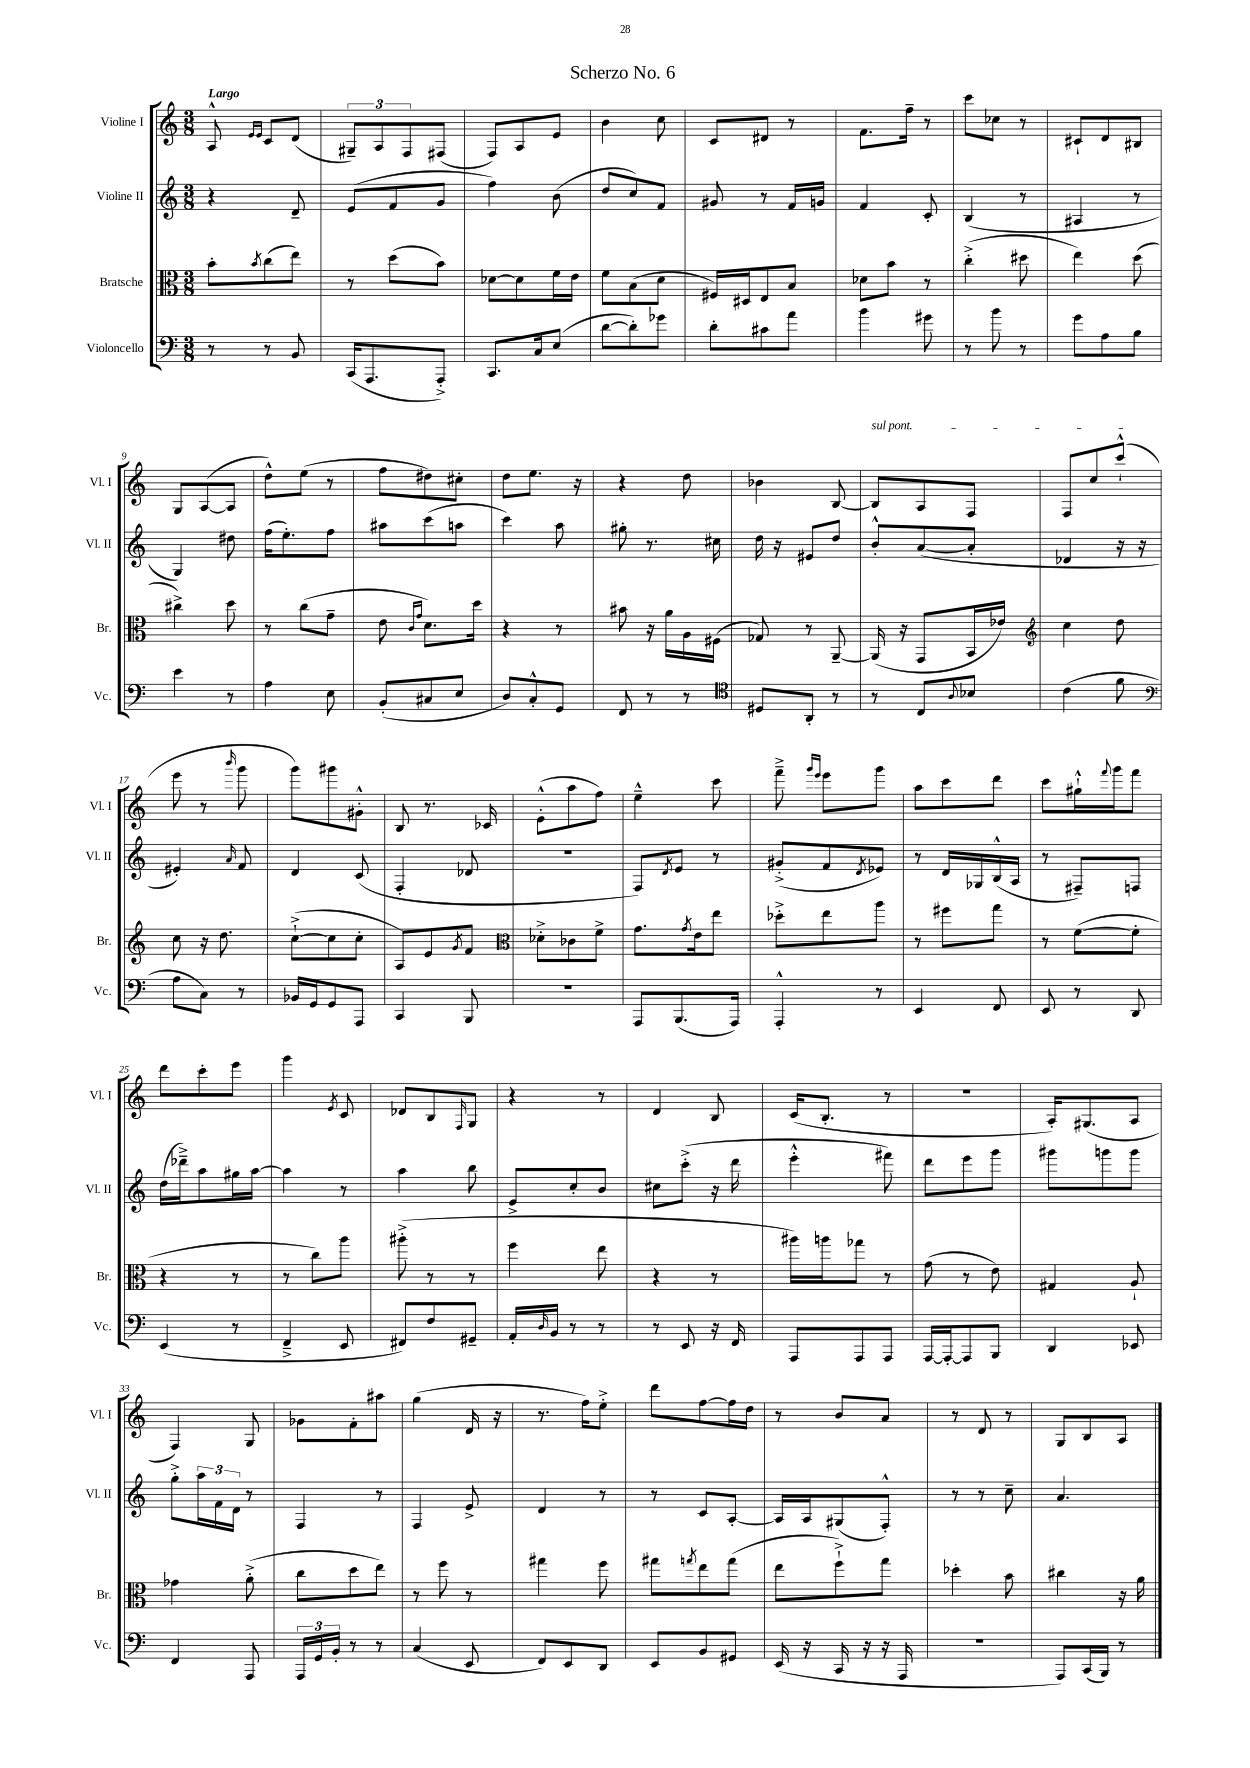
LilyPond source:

\header { title = "Scherzo No. 6" }
<<
\new StaffGroup <<
\new Staff = "s0" \with { instrumentName = "Violine I" shortInstrumentName = "Vl. I" } {
    \clef treble \key c \major \numericTimeSignature \time 3/8 \tempo "Largo"
    a8-^ \grace { e'16 e'16 } c'8 d'8( |
    \tuplet 3/2 { gis8--) a8 f8 } fis8( |
    f8) a8 e'8 |
    b'4 c''8 |
    c'8 dis'8 r8 |
    f'8. f''16-- r8 |
    c'''8 ces''8 r8 |
    cis'8-! d'8 bis8 |
    g8 a8~( a8 |
    d''8-^) e''8( r8 |
    f''8 dis''8) cis''8-. |
    d''8 e''8. r16 |
    r4 d''8 |
    bes'4 b8~ |
    \once \override TextSpanner.bound-details.left.text = \markup { \italic "sul pont." } b8\startTextSpan a8 f8 |
    f8 c''8 c'''8-!-^\stopTextSpan( |
    e'''8 r8 \grace { b'''16 } g'''8 |
    g'''8) gis'''8 gis'8-.-^ |
    b8 r8. ces'16 |
    e'8-.-^( a''8 f''8) |
    e''4---^ c'''8 |
    f'''8---> \grace { g'''16 e'''16 } e'''8 g'''8 |
    a''8 c'''8 d'''8 |
    c'''8 gis''16-!-^ \appoggiatura { f'''8 } g'''16 f'''8 |
    d'''8 c'''8-. e'''8 |
    g'''4 \acciaccatura { e'8 } c'8 |
    des'8 b8 \grace { f16 } g8 |
    r4 r8 |
    d'4 b8 |
    c'16( b8.-. r8 |
    r4. |
    a16-.) gis8.( a8 |
    f4) g8 |
    ges'8 f'8-. ais''8 |
    g''4( d'16 r16 |
    r8. f''16) e''8-.-> |
    d'''8 f''8~ f''16 d''16 |
    r8 b'8 a'8 |
    r8 d'8 r8 |
    g8 b8 a8 \bar "|." |
}
\new Staff = "s1" \with { instrumentName = "Violine II" shortInstrumentName = "Vl. II" } {
    \clef treble \key c \major \numericTimeSignature \time 3/8
    r4 d'8-- |
    e'8( f'8 g'8 |
    f''4) b'8( |
    d''8 c''8) f'8 |
    gis'8 r8 f'16 g'16 |
    f'4 c'8-. |
    b4( r8 |
    ais4 r8 |
    g4) dis''8 |
    f''16( e''8.-.) f''8 |
    ais''8 c'''8( a''8 |
    c'''4) a''8 |
    gis''8-. r8. cis''16 |
    d''16 r16 eis'8 d''8 |
    b'8-.-^ a'8~( a'8-. |
    des'4 r16 r16 |
    eis'4-.) \grace { a'16 } f'8 |
    d'4 c'8( |
    f4-. des'8 |
    r4. |
    f8) \acciaccatura { d'8 } e'8 r8 |
    gis'8-.->( f'8 \acciaccatura { d'8 } ees'8) |
    r8 d'16 ges16 b16-^( a16 |
    r8 fis8--) f8 |
    d''16( des'''16--->) a''8 gis''16 a''16~ |
    a''4 r8 |
    a''4 b''8 |
    e'8-> c''8-. b'8 |
    cis''8 c'''8-.->( r16 d'''16 |
    e'''4-.-^ fis'''8) |
    d'''8 e'''8 g'''8 |
    gis'''8 g'''8 g'''8 |
    g''8-.-> \tuplet 3/2 { a''16 f'16 d'16 } r8 |
    f4 r8 |
    f4 e'8-> |
    d'4 r8 |
    r8 c'8 a8~-. |
    a16 a16 gis8( f8-.-^) |
    r8 r8 c''8-- |
    a'4. \bar "|." |
}
\new Staff = "s2" \with { instrumentName = "Bratsche" shortInstrumentName = "Br." } {
    \clef alto \key c \major \numericTimeSignature \time 3/8
    b'8-. \acciaccatura { b'8 } c''8( e''8) |
    r8 d''8( b'8) |
    des'8~ des'8 f'16 e'16 |
    f'8 b8( d'8 |
    fis16) dis16 e8 b8 |
    des'8 b'8 r8 |
    c''4-.->( dis''8 |
    e''4) d''8( |
    cis''4->) d''8 |
    r8 c''8( g'8-- |
    e'8 \grace { c'16 g'16 } d'8.) d''16 |
    r4 r8 |
    bis'8 r16 a'16 a16 fis16( |
    ges8) r8 a,8~-- |
    a,16( r16 g,8 b,16 ees'16) |
    \clef treble c''4 d''8 |
    c''8 r16 d''8. |
    c''8~-!->( c''8 c''8-. |
    a8) e'8 \acciaccatura { g'8 } f'8 |
    \clef alto des'8-.-> ces'8 f'8-> |
    g'8. \acciaccatura { g'8 } e'16 e''8 |
    des''8-.-> e''8 a''8 |
    r8 fis''8 g''8 |
    r8 f'8~( f'8-. |
    r4 r8 |
    r8 c''8) a''8 |
    ais''8-.->( r8 r8 |
    f''4 e''8 |
    r4 r8 |
    ais''16) a''16 ges''8 r8 |
    g'8( r8 e'8) |
    gis4 a8-! |
    ges'4 a'8-.->( |
    c''8 d''8 e''8) |
    r8 f''8 r8 |
    gis''4 f''8 |
    gis''8 \acciaccatura { g''8 } e''8 g''8( |
    e''8 f''8-!->) g''8 |
    des''4-. b'8 |
    cis''4 r16 a'16 \bar "|." |
}
\new Staff = "s3" \with { instrumentName = "Violoncello" shortInstrumentName = "Vc." } {
    \clef bass \key c \major \numericTimeSignature \time 3/8
    r8 r8 b,8 |
    c,16( a,,8. a,,8-.->) |
    c,8. c16 e8( |
    d'8~ d'8-.) ges'8 |
    d'8-. cis'8 a'8 |
    b'4 gis'8 |
    r8 b'8 r8 |
    g'8 a8 b8 |
    e'4 r8 |
    a4 e8 |
    b,8-.( cis8 e8 |
    d8) c8-.-^ g,8 |
    f,8 r8 r8 |
    \clef tenor dis8 a,8-. r8 |
    r8 c8 \appoggiatura { a8 } bes8 |
    c'4( f'8 |
    \clef bass a8 c8) r8 |
    bes,16 g,16 g,8 a,,8 |
    c,4 b,,8 |
    R4. |
    a,,8 b,,8.( a,,16) |
    a,,4-.-^ r8 |
    e,4 f,8 |
    e,8 r8 d,8 |
    e,4( r8 |
    f,4---> e,8 |
    fis,8) f8 gis,8-- |
    a,16-. \grace { d16 } b,16 r8 r8 |
    r8 e,8 r16 f,16 |
    a,,8 a,,8 a,,8 |
    a,,16~ a,,16~-. a,,8 b,,8 |
    d,4 ees,8 |
    f,4 a,,8 |
    \tuplet 3/2 { a,,16 g,16 b,16-. } r8 r8 |
    c4( e,8 |
    f,8) e,8 d,8 |
    e,8 b,8 gis,8 |
    e,16( r16 c,16 r16 r16 a,,16 |
    R4. |
    a,,8) c,16( b,,16) r8 \bar "|." |
}
>>
>>
